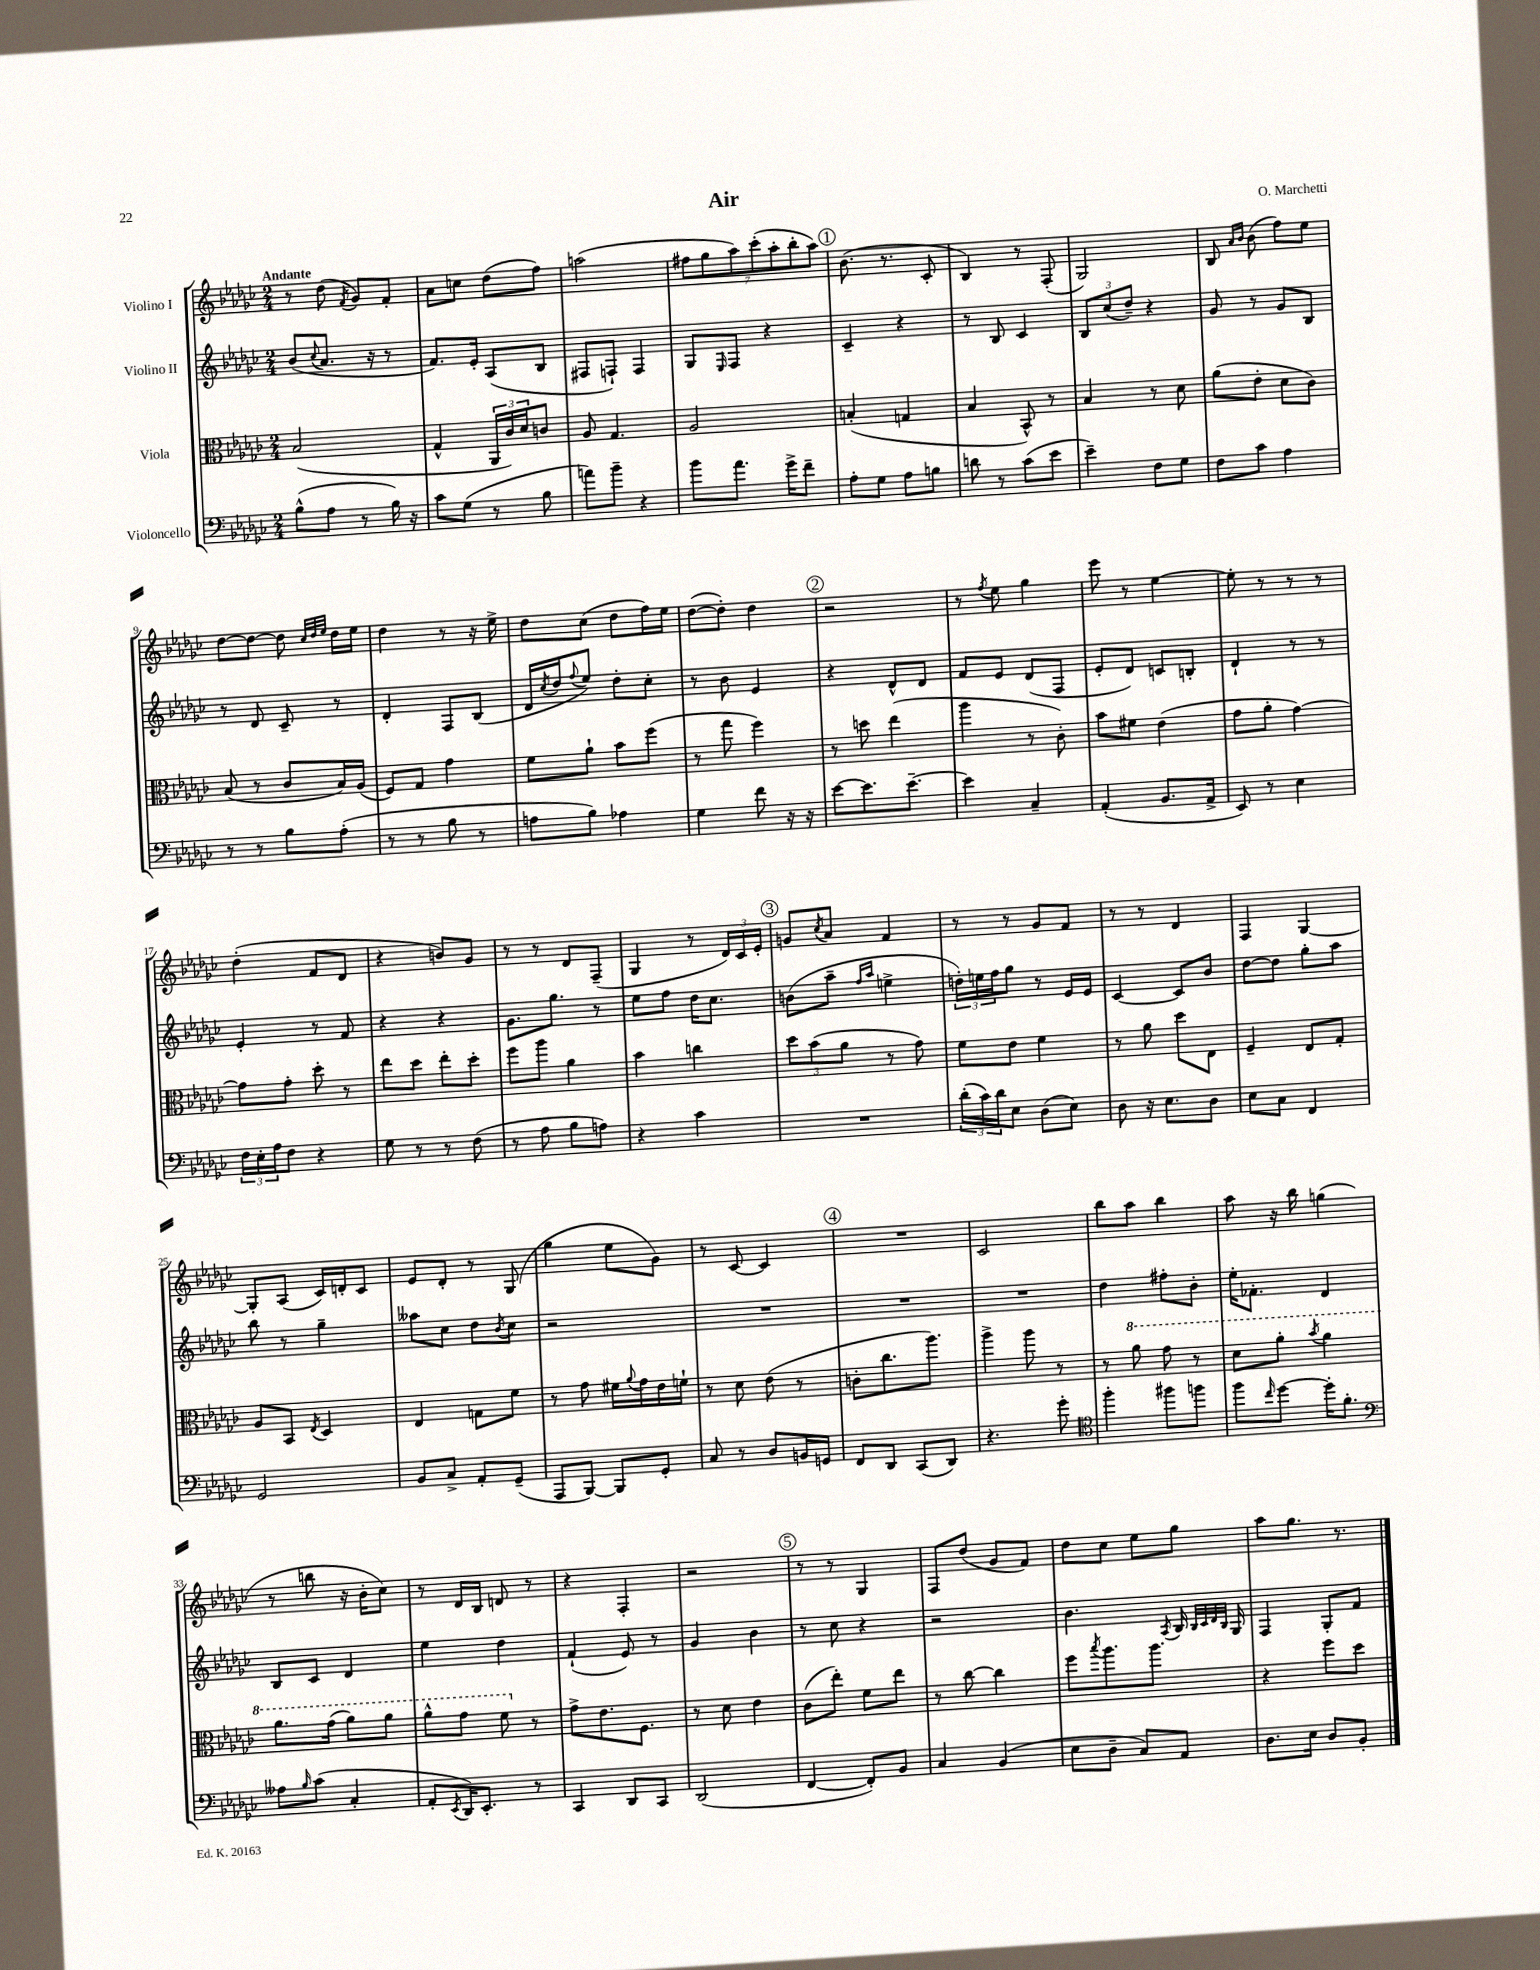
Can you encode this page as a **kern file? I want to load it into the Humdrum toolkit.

**kern	**kern	**kern	**kern
*part4	*part3	*part2	*part1
*staff4	*staff3	*staff2	*staff1
*I"Violoncello	*I"Viola	*I"Violino II	*I"Violino I
*clefF4	*clefC3	*clefG2	*clefG2
*k[b-e-a-d-g-c-]	*k[b-e-a-d-g-c-]	*k[b-e-a-d-g-c-]	*k[b-e-a-d-g-c-]
*M2/4	*M2/4	*M2/4	*M2/4
=1	=1	=1	=1
!	!	!	!LO:TX:a:B:t=Andante
(8B-^^\L	(2B-/	(8b-/L	8r
.	.	8qqcc-/	.
8A-\J	.	8.a-/J	(8dd-\
.	.	.	8qf/
8r	.	.	8g-/L)
.	.	16r	.
16B-\)	.	8r	8f'/J
16r	.	.	.
=2	=2	=2	=2
8c-\L	4G-^^/	8.f/L)	8a-\L
(8G-\J	.	.	8ccn\J
.	.	16e-'/Jk	.
8r	24AA-/LL	(8A-/L	(8dd-\L
.	24c-/)	.	.
.	24d-/J	.	.
8B-\	8cn/J	8B-/J	8ff\J)
=3	=3	=3	=3
8an\L)	8A-/	8F#X/L	(2aan\
8b-~\J	4.G-/	8Fn`/J)	.
4r	.	4F/	.
=4	=4	=4	=4
8b-\L	2A-/	8G-/L	14ff#X\L
.	.	.	14gg-\
.	.	16qqE-/	.
8.a-\J	.	8F/J	.
.	.	.	14aa-\)
.	.	.	(14ccc-'\
.	.	4r	.
.	.	.	14aa-'\
16g-^\KL	.	.	.
.	.	.	14bb-'\
8f~\J	.	.	.
.	.	.	14aa-\J)
!!LO:REH:place=s1:t=1
=5	=5	=5	=5
8A-'\L	(4Bn'/	4c-~/	(8.b-\
8G-\J	.	.	.
.	.	.	8.r
8A-\L	4Gn/	4r	.
8Bn\J	.	.	8c-'/
=6	=6	=6	=6
8dn\	4B-/	8r	4B-/)
8r	.	8B-/	.
(8c-\L	8BB-^^/)	4c-/	8r
8e-\J	8r	.	(8F'/
=7	=7	=7	=7
4e-~\)	4B-/	12B-/L	2G-/)
.	.	(12cc-/	.
.	.	12dd-~/J)	.
8F\L	8r	4r	.
8G-\J	8d-\	.	.
=8	=8	=8	=8
8F\L	(8a-\L	8g-/	8B-/
.	.	.	16qqa-/LL
.	.	.	16qqb-/JJ
8c-\J	8e-'\J	8r	(8b-\
4A-\	8d-\L	8g-/L	8ff\L)
.	8c-\J)	8B-/J	8ee-\J
!!LO:LB:g=z
=9	=9	=9	=9
8r	(8B-/	8r	[8dd-\L
8r	8r	8d-/	8dd-\J_
8B-\L	8c-/L	8c-~/	8dd-\]
.	.	.	32qqcc-/LLL
.	.	.	32qqdd-/
.	.	.	32qqee-/JJJ
(8A-'\J	16B-/L)	8r	16dd-\LL
.	(16A-/JJ	.	16ee-\JJ
=10	=10	=10	=10
8r	8F/L)	4d-'/	4dd-\
8r	8G-/J	.	.
8B-\	4g-\	8F/L	8r
8r	.	(8B-/J	16r
.	.	.	16ee-^\
=11	=11	=11	=11
8An\L	8f\L	16d-/LL	8dd-\L
.	.	8qcc-/	.
.	.	16dd-/J	.
.	.	8qqff/	.
8B-\J)	8a-`\J	8ee-/J)	(8cc-\J
4A-X\	8b-\L	8dd-'\L	8dd-\L
.	(8ff\J	8cc-'\J	16ff\L)
.	.	.	16ee-\JJ
=12	=12	=12	=12
4G-\	8r	8r	([8dd-\L
.	8gg-\	8b-\	8dd-'\J])
8f\	4ff\)	4e-/	4dd-\
16r	.	.	.
16r	.	.	.
!!LO:REH:place=s1:t=2
=13	=13	=13	=13
[8e-\L	8r	4r	2r
8.e-\]	8ddn\	.	.
.	(4ee-\	8d-^^/L	.
[8.e-~\J	.	.	.
.	.	8d-/J	.
=14	=14	=14	=14
4e-\]	4aa-\	8f/L	8r
.	.	.	8qff/
.	.	8e-/J	8ee-\
4C-~/	8r	(8d-/L	4gg-\
.	8c-'\)	8F/J	.
=15	=15	=15	=15
(4AA-'/	8b-\L	8e-'/L	8eee-\
.	8f#X\J	8d-/J)	8r
8.BB-/L	(4e-\	8cn/L	[4ee-\
.	.	8Bn'/J	.
16AA-^/Jk	.	.	.
=16	=16	=16	=16
8EE-/)	8g-\L	4d-`/	8ee-'\]
8r	8a-'\J	.	8r
4E-\	[4g-\)	8r	8r
.	.	8r	8r
!!LO:LB:g=z
=17	=17	=17	=17
24F\LL	8g-\L]	4e-'/	(4dd-'\
24E-'\	.	.	.
24A-\J	.	.	.
8F\J	8g-'\J	.	.
4r	8dd-'\	8r	8f/L
.	8r	8f/	8d-/J
=18	=18	=18	=18
8G-\	8ee-\L	4r	4r
8r	8dd-\J	.	.
8r	8ee-'\L	4r	8bn/L)
(8F\	8dd-'\J	.	8g-/J
=19	=19	=19	=19
8r	8ff\L	8.g-\L	8r
8A-\	8aa-\J	.	8r
.	.	8.gg-\J	.
8B-\L	4a-\	.	8d-/L
8An\J)	.	8r	(8F~/J
=20	=20	=20	=20
4r	4b-\	8ee-\L	4G-/
.	.	8ff\J	.
4c-\	4ccn\	16dd-\KL	8r
.	.	8.cc-\J	.
.	.	.	24d-/LL)
.	.	.	24c-/
.	.	.	24e-'/JJ
!!LO:REH:place=s1:t=3
=21	=21	=21	=21
2r	12dd-\L	(8bn\L	8gn/L
.	(12b-\	.	.
.	.	.	8qcc-/
.	.	8aa-~\J	8a-/J
.	12a-\J	.	.
.	.	16qqff/LL	.
.	.	16qqaa-/JJ	.
.	8r	4een^\	4f/
.	8g-\)	.	.
=22	=22	=22	=22
(24d-'\LL	8f\L	24ddn'\LL)	8r
24c-\)	.	24een\	.
24d-\J	.	24ff\J	.
8E-\J	8e-\J	8gg-\J	8r
(8D-\L	4f\	8r	8g-/L
8E-\J)	.	16e-/LL	8f/J
.	.	16e-/JJ	.
=23	=23	=23	=23
8D-\	8r	[4c-/	8r
16r	8a-\	.	8r
8.E-\L	.	.	.
.	8dd-\L	8c-/L]	4d-/
8D-\J	8E-\J	8b-/J	.
=24	=24	=24	=24
8E-\L	4F~/	[8dd-\L	4F/
8C-\J	.	8dd-\J]	.
4FF/	8E-/L	8gg-'\L	[4G-/
.	8G-'/J	8aa-\J	.
!!LO:LB:g=z
=25	=25	=25	=25
2GG-/	8A-/L	8bb-\	8G-'/L]
.	8BB-/J	8r	(8A-/J
.	8qE-/	.	.
.	4D-/	4gg-~\	16c-/LL)
.	.	.	16dn'/J
.	.	.	8c-/J
=26	=26	=26	=26
8BB-/L	4E-/	8aa--X\L	8e-/L
8C-^/J	.	8cc-\J	8d-'/J
8AA-'/L	8Gn\L	8dd-\L	8r
.	.	8qb-/	.
(8GG-~/J	8f\J	8cc-\J	(8G-/
=27	=27	=27	=27
8AAA-/L	8r	2r	4gg-\
[8BBB-/J)	8g-\	.	.
8BBB-/L]	16f#X\LL	.	8ee-\L
.	8qqa-/	.	.
.	16g-\	.	.
8GG-'/J	16e-\	.	8g-\J)
.	16fn`\JJ	.	.
=28	=28	=28	=28
8C-/	8r	2r	8r
8r	8d-\	.	[8c-/
8D-/L	(8e-\	.	4c-/]
16BBn/L	8r	.	.
16GGn/JJ	.	.	.
!!LO:REH:place=s1:t=4
=29	=29	=29	=29
8FF/L	8cn'\L	2r	2r
8DD-/J	8.cc-\	.	.
(8CC-/L	.	.	.
.	8.aa-\J)	.	.
8DD-/J)	.	.	.
=30	=30	=30	=30
4.r	4aa-^\	2r	2c-/
.	8aa-\	.	.
8g-'\	8r	.	.
=31	=31	=31	=31
*clefC4	*	*	*
4ff'\	8r	4dd-\	8bb-\L
*	*8va	*	*
.	8aa-\	.	8aa-\J
8ff#X\L	8gg-\	8ff#X'\L	4bb-\
8ffn\J	8r	8b-'\J	.
=32	=32	=32	=32
8ff\L	8dd-\L	16ee-'\KL	8aa-\
.	.	8.f-X'\J	.
16qqcc-/	.	.	.
[8dd-\J	8aa-'\J	.	16r
.	.	.	16bb-\
.	8qbb-/	.	.
16dd-'\KL]	4aa-\	4d-/	(4ggn\
8.f'\J	.	.	.
!!LO:LB:g=z
=33	=33	=33	=33
*clefF4	*	*	*
8A--X\L	8.aa-\L	8B-/L	8r
16qqB-/	.	.	.
(8c-\J	.	8c-/J	8bbn\
.	(16gg-\Jk	.	.
4C-'/	8aa-\L)	4d-/	16r
.	.	.	16b-'\KL
.	8aa-\J	.	8cc-\J)
=34	=34	=34	=34
8AA-'/L	8aa-^^\L	4ee-\	8r
8qEE-/	.	.	.
16DD-/K)	8gg-\J	.	16d-/LL
8.EE-'/J	.	.	16B-/JJ
.	8ff\	4dd-\	8dn/
*	*X8va	*	*
8r	8r	.	8r
=35	=35	=35	=35
4CC-/	8g-^\L	(4f`/	4r
.	8.e-\	.	.
8DD-/L	.	8e-/)	4F'/
.	8.F\J	.	.
8CC-/J	.	8r	.
=36	=36	=36	=36
(2DD-/	8r	4g-/	2r
.	8d-\	.	.
.	4e-\	4b-\	.
!!LO:REH:place=s1:t=5
=37	=37	=37	=37
[4FF/	(8c-\L	8r	8r
.	8ee-'\J)	8cc-\	8r
8FF'/L])	8f\L	4r	4G-/
8BB-/J	8ee-\J	.	.
=38	=38	=38	=38
4C-/	8r	2r	8F/L
.	[8cc-\	.	(8dd-/J
(4BB-/	4cc-\]	.	8g-/L
.	.	.	8f/J)
=39	=39	=39	=39
8E-\L	8ff\L	4.b-\	8dd-\L
.	8qbb-/	.	.
8D-~\J	8.aa-\	.	8cc-\J
8C-/L)	.	.	8ee-\L
.	8.aa-\J	.	.
.	.	8qA-/	.
8AA-/J	.	16B-/	8gg-\J
.	.	32qqB-/LLL	.
.	.	32qqc-/	.
.	.	32qqd-/	.
.	.	32qqB-/JJJ	.
.	.	16G-/	.
=40	=40	=40	=40
8.D-\L	4r	4F/	8aa-\L
.	.	.	8.gg-\J
16E-\Jk	.	.	.
8D-/L	8ff\L	8G-'/L	.
.	.	.	8.r
8BB-'/J	8dd-\J	8f/J	.
==	==	==	==
*-	*-	*-	*-
